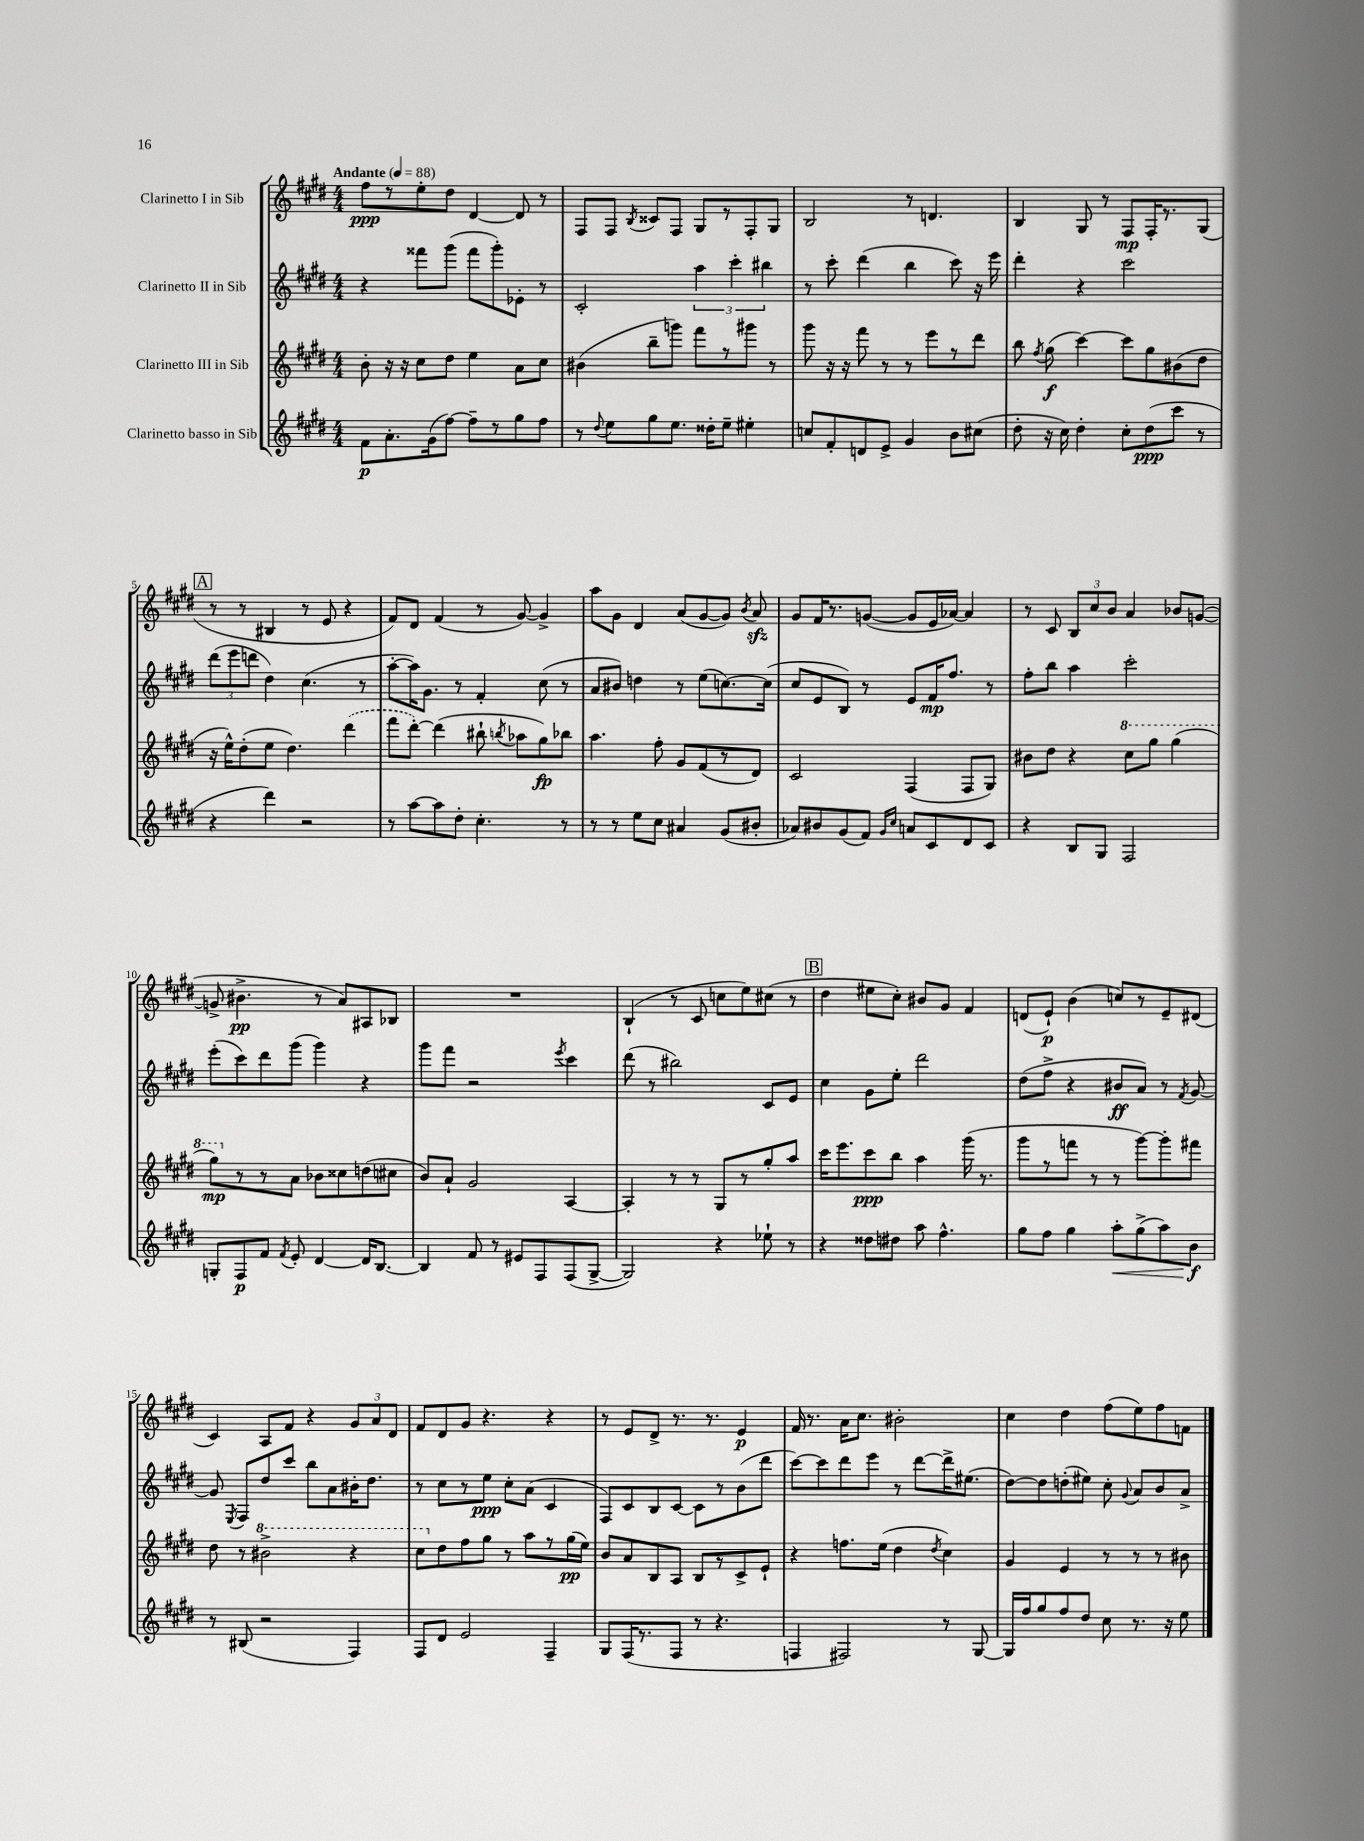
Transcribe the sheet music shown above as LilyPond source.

<<
\new StaffGroup <<
\new Staff = "s0" \with { instrumentName = "Clarinetto I in Sib" } {
    \clef treble \key e \major \numericTimeSignature \time 4/4 \tempo "Andante" 4 = 88
    \autoBeamOff fis''8[\ppp r8 e''8-. dis''8] dis'4~ dis'8 r8 |
    fis8[ fis8] \acciaccatura { b8 } cisis'8[ fis8] gis8[ r8 fis8-. gis8] |
    b2 r8 d'4. |
    b4 gis8 r8 fis8[\mp fis16-. r8. gis8]( |
    \mark \markup { \box "A" } r8 r8 bis4 r8 e'8 r4 |
    fis'8[) dis'8] fis'4( r8 gis'8~) gis'4-> |
    a''8[ gis'8] dis'4 a'8[( gis'8~ gis'8]) \acciaccatura { b'8 } a'8\sfz |
    gis'8[ fis'16 r8. g'8]~( g'8[ e'16 aes'16]~) aes'4 |
    r8 cis'8 \tuplet 3/2 { b8[ cis''8 b'8] } a'4 bes'8[ g'8]~( |
    g'8-> bis'4.->\pp r8 a'8[) ais8 bes8] |
    R1 |
    b4-!( r8 cis'8 c''8[ e''8) cis''8]( r8 |
    \mark \markup { \box "B" } dis''4 eis''8[ cis''8]-.) bis'8[ gis'8] fis'4 |
    d'8[( e'8]-!\p) b'4( c''8[) r8 e'8-- dis'8]( |
    cis'4) a8[ fis'8] r4 \tuplet 3/2 { gis'8[ a'8 dis'8] } |
    fis'8[ dis'8 gis'8] r4. r4 |
    r8 e'8[ dis'8]-> r8. r8. e'4\p |
    fis'16 r8. a'16[ cis''8.] bis'2-. |
    cis''4 dis''4 fis''8[( e''8) fis''8 f'8] \bar "|." |
}
\new Staff = "s1" \with { instrumentName = "Clarinetto II in Sib" } {
    \clef treble \key e \major \numericTimeSignature \time 4/4
    \autoBeamOff r4 fisis'''8[ gis'''8]( fisis'''8[ gis'''8-.) ees'8]-. r8 |
    cis'2-. \tuplet 3/2 { a''4 cis'''4-. bis''4 } |
    r8 cis'''8-. dis'''4( b''4 cis'''8) r16 e'''16 |
    dis'''4-. r4 cis'''2 |
    \mark \markup { \box "A" } \tuplet 3/2 { dis'''8[( e'''8 d'''8] } dis''4) cis''4.( r8 |
    a''8[~-. a''16) gis'8.] r8 fis'4-. cis''8( r8 |
    a'8[ bis'8]) d''4 r8 e''8[( c''8.~) c''16]( |
    cis''8[ e'8 b8]) r8 e'8[ fis'16\mp fis''8.] r8 |
    fis''8[-. b''8] a''4 cis'''2-. |
    e'''8[-.( cis'''8) dis'''8 gis'''8]( gis'''4) r4 |
    gis'''8[ fis'''8] r2 \acciaccatura { e'''8 } cis'''4 |
    dis'''8( r8 bis''2) cis'8[ e'8] |
    \mark \markup { \box "B" } cis''4 gis'8[ e''8]-. dis'''2 |
    dis''8[( fis''8]-> r4 bis'8[\ff a'8]) r8 \acciaccatura { fis'8 } gis'8~ |
    gis'8 \acciaccatura { e8 } fis8[ dis''8 cis'''8] b''8[ a'8 bis'16-. dis''8.] |
    r8 cis''8[ r8 e''8]\ppp cis''8[-. a'8]( cis'4 |
    fis8[) cis'8 b8 cis'8]~ cis'8[ r8 b'8( dis'''8] |
    cis'''8[~) cis'''8 dis'''8 e'''8] r8 dis'''8[~ dis'''16-> eis''8.]( |
    dis''8[~) dis''8 d''8-.( eis''8]) cis''8-. \appoggiatura { gis'8 } a'8[ b'8 a'8]-> \bar "|." |
}
\new Staff = "s2" \with { instrumentName = "Clarinetto III in Sib" } {
    \clef treble \key e \major \numericTimeSignature \time 4/4
    \autoBeamOff b'8-. r16 r16 cis''8[ dis''8] e''4 a'8[ cis''8] |
    bis'4( b''8[-- g'''8]) fis'''8[ r8 gis'''8] r8 |
    gis'''8 r16 r16 fis'''8 r8 r8 e'''8[ r8 dis'''8] |
    b''8 \acciaccatura { fis''8 } gis''8\f( cis'''4~) cis'''8[ gis''8 bis'8( dis''8] |
    \mark \markup { \box "A" } r16 e''16[-^) dis''8-.( e''8] dis''4.) \once \slurDashed dis'''4( |
    fis'''8[ dis'''8]~-.) dis'''4( bis''8-! \acciaccatura { b''8 } aes''8[ gis''8\fp) bes''8] |
    a''4. fis''8-. gis'8[ fis'8( r8 dis'8]) |
    cis'2 fis4( fis8[ gis8]) |
    bis'8[ dis''8] r4 \ottava #1 cis'''8[ gis'''8] gis'''4( |
    gis'''8[\mp) \ottava #0 r8 r8 a'8] bes'8[ cisis''8 d''8( cis''8] |
    b'8[) a'8]-! gis'2 a4~ |
    a4-. r8 r8 gis8[ r8 gis''8-. a''8] |
    \mark \markup { \box "B" } cis'''16[ e'''8. cis'''8\ppp b''8] a''4 gis'''16( r8. |
    gis'''8[ r8 f'''8] r8 r8 gis'''8[~) gis'''8-. fis'''8] |
    dis''8 r8 \ottava #1 bis''2-> r4 |
    cis'''8[ \ottava #0 dis''8 fis''8 gis''8] r8 a''8[ r8 gis''16\pp( e''16]) |
    b'8[ a'8 b8 a8] b8[ r8 cis'8-> e'8]-! |
    r4 f''8.[ e''16]( dis''4 \acciaccatura { dis''8 } cis''4) |
    gis'4 e'4 r8 r8 r8 bis'8 \bar "|." |
}
\new Staff = "s3" \with { instrumentName = "Clarinetto basso in Sib" } {
    \clef treble \key e \major \numericTimeSignature \time 4/4
    \autoBeamOff fis'8[\p a'8.-. gis'16( fis''8]~) fis''8[-- r8 gis''8 fis''8] |
    r8 \appoggiatura { dis''8 } e''8[ gis''8 e''8.] disis''16[-. e''8]-- eis''4-. |
    c''8[ fis'8-. d'8 e'8]-> gis'4 b'8[ cis''8]( |
    dis''8-. r16 cis''16) dis''4-. cis''8[-. dis''8\ppp( cis'''8] r8 |
    \mark \markup { \box "A" } r4 dis'''4) r2 |
    r8 a''8[~ a''8 dis''8]-. cis''4.-. r8 |
    r8 r8 e''8[ cis''8] ais'4 gis'8[( bis'8]-. |
    aes'8[) bis'8 gis'8( fis'8]) \grace { gis'16[ cis''16] } a'8[ cis'8 dis'8 cis'8] |
    r4 b8[ gis8] fis2 |
    g8[-. fis8\p fis'8] \acciaccatura { fis'8 } e'8-. dis'4~ dis'16[ b8.]~ |
    b4 fis'8 r8 eis'8[ fis8 fis8( gis8]~-> |
    gis2) r4 ees''8-! r8 |
    \mark \markup { \box "B" } r4 disis''8[ dis''8] a''8 fis''4.-^ |
    gis''8[ fis''8] gis''4 a''8[-.\< gis''8->( a''8) b'8]\f\! |
    r8 bis8( r2 fis4) |
    fis8[ dis'8] e'2 fis4-- |
    gis8[ fis16( r8. fis8] r8 r4. |
    f4 fis2) r8 gis8~ |
    gis16[ fis''16 gis''8 fis''8 dis''8] cis''8 r8. r16 e''8 \bar "|." |
}
>>
>>
